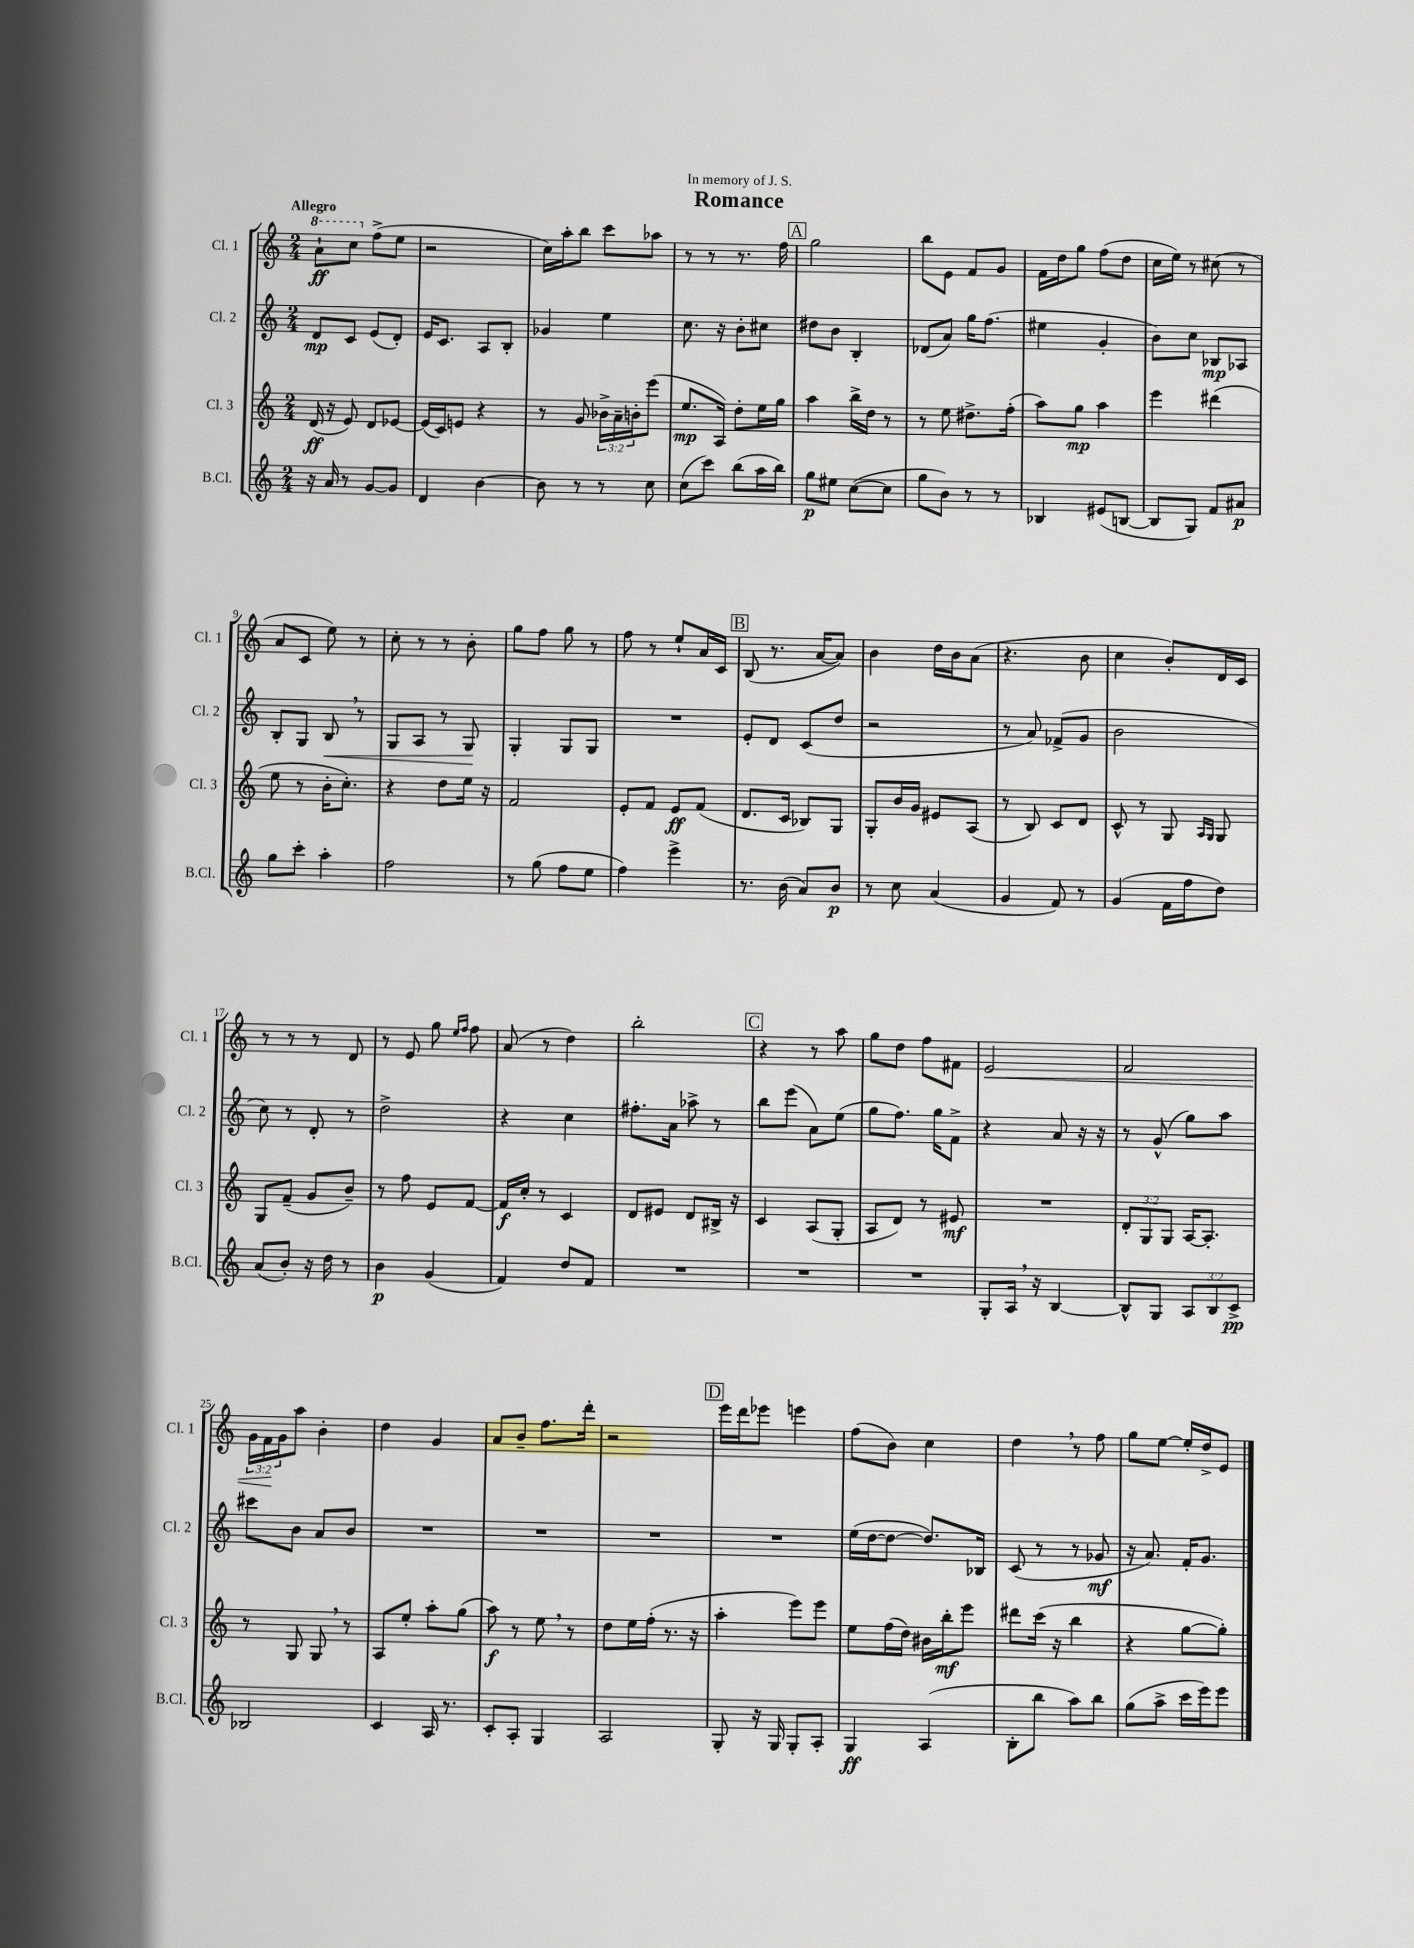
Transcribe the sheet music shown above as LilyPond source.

\header { title = "Romance" dedication = "In memory of J. S." }
<<
\new StaffGroup <<
\new Staff = "s0" \with { instrumentName = "Cl. 1" shortInstrumentName = "Cl. 1" } {
    \clef treble \key c \major \numericTimeSignature \time 2/4 \override Staff.TupletNumber.text = #tuplet-number::calc-fraction-text \tempo "Allegro"
    \ottava #1 a''8-!\ff c'''8 \ottava #0 f''8->( e''8 |
    r2 |
    c''16) a''16-. b''8 c'''8 aes''8 |
    r8 r8 r8. f''16 |
    \mark \markup { \box "A" } g''2 |
    b''8 e'8 f'8 g'8 |
    f'16 d''16 g''8 f''8( d''8 |
    c''16 e''16) r8 cis''8( r8 |
    a'8 c'8 e''8) r8 |
    c''8-. r8 r8 b'8-. |
    g''8 f''8 g''8 r8 |
    f''8 r8 e''8-! a'16 c'16 |
    \mark \markup { \box "B" } b8( r8. a'16~ a'8) |
    b'4 d''16 b'16 a'8( |
    r4. b'8 |
    c''4 b'8-.) d'16 c'16 |
    r8 r8 r8 d'8 |
    r8 e'8 g''8 \grace { e''16 f''16 } f''8 |
    a'8( r8 d''4) |
    b''2-. |
    \mark \markup { \box "C" } r4 r8 a''8 |
    g''8 d''8 f''8 fis'8 |
    e'2\< |
    f'2 |
    \tuplet 3/2 { g'16 f'16\! g'16 } a''8 b'4-. |
    d''4 g'4 |
    a'8 b'8-- f''8. d'''16-. |
    r2 |
    \mark \markup { \box "D" } e'''16 d'''16 ees'''8 e'''4 |
    f''8( b'8) c''4 |
    d''4 \breathe r8 f''8 |
    g''8 e''8~ e''16-. d''16-> e'8 \bar "|." |
}
\new Staff = "s1" \with { instrumentName = "Cl. 2" shortInstrumentName = "Cl. 2" } {
    \clef treble \key c \major \numericTimeSignature \time 2/4
    d'8\mp c'8 e'8( d'8-.) |
    e'16 c'8. a8 b8-. |
    ges'4 e''4 |
    c''8. r16 b'8-. cis''8 |
    \mark \markup { \box "A" } dis''8 b'8 b4-. |
    des'8( a'8) g''16 f''8.( |
    eis''4 g'4-. |
    b'8) c''8 bes8\mp aes8 |
    b8-. g8 b8\< \breathe r8 |
    g8 a8 r8 g8\! |
    g4-. g8 g8 |
    R2 |
    \mark \markup { \box "B" } e'8-. d'8 c'8( d''8 |
    r2 |
    r8 a'8) fes'8->( g'8 |
    b'2 |
    c''8) r8 d'8-. r8 |
    d''2-> |
    r4 c''4 |
    fis''8.-. a'16 aes''8-> r8 |
    \mark \markup { \box "C" } b''8 e'''8( a'8) e''8( |
    g''8 f''8.) g''16 f'8-> |
    r4 a'8 r16 r16 |
    r8 g'8-^( g''8) a''8 |
    cis'''8 b'8 a'8 b'8 |
    R2 |
    R2 |
    R2 |
    \mark \markup { \box "D" } R2 |
    e''16( d''16~ d''8~ d''8.) bes16 |
    c'8( r8 r8 ges'8\mf |
    r16 a'8.) f'16-. g'8. \bar "|." |
}
\new Staff = "s2" \with { instrumentName = "Cl. 3" shortInstrumentName = "Cl. 3" } {
    \clef treble \key c \major \numericTimeSignature \time 2/4 \override Staff.TupletNumber.text = #tuplet-number::calc-fraction-text
    d'16\ff( r16 e'8) d'8 ees'8~ |
    ees'16( c'16) e'8 r4 |
    r8 g'8 \tuplet 3/2 { bes'16-> a'16-- b'16-. } e'''8( |
    e''8.\mp a16) d''8-. e''16 g''16 |
    \mark \markup { \box "A" } a''4 b''16-> d''16 r8 |
    r8 e''8 dis''8.-> f''16-.( |
    a''8) g''8\mp a''4 |
    e'''4 dis'''4( |
    e''8 r8 b'16-. c''8.-.) |
    r4 d''8 e''16 r16 |
    f'2 |
    e'8-. f'8 e'8\ff f'8( |
    \mark \markup { \box "B" } d'8. c'16 bes8) g8 |
    g8-. b'16 g'16 eis'8 a8( |
    r8 b8) c'8 d'8 |
    c'8-^ r8 g8 \grace { a16 g16 } g8 |
    g8 f'8--( g'8 b'8--) |
    r8 f''8 e'8 f'8~ |
    f'16\f c''16-. r8 c'4 |
    d'8 eis'8 d'8 bis16-> r16 |
    \mark \markup { \box "C" } c'4 a8( g8-. |
    a8 d'8) r8 eis'8\mf |
    R2 |
    \tuplet 3/2 { d'8-. g8 g8 } a16~ a8.-. |
    r8 g8 g8 \breathe r8 |
    a8 e''8-. a''8-. g''8( |
    a''8\f) r8 e''8 \breathe r8 |
    d''8 e''16 f''16-.( r8. r16 |
    \mark \markup { \box "D" } a''4-. e'''8) e'''8 |
    e''8 f''16( d''16) bis'16 b''16-.\mf e'''8 |
    dis'''8 c'''16( r16 b''4 |
    r4 g''8~ g''8-.) \bar "|." |
}
\new Staff = "s3" \with { instrumentName = "B.Cl." shortInstrumentName = "B.Cl." } {
    \clef treble \key c \major \numericTimeSignature \time 2/4 \override Staff.TupletNumber.text = #tuplet-number::calc-fraction-text
    r16 a'16 r8 g'8~ g'8 |
    d'4 b'4~ |
    b'8 r8 r8 c''8 |
    c''8( c'''8) b''8( a''16 b''16) |
    \mark \markup { \box "A" } g''8\p eis''8 c''8~( c''8 |
    g''8 b'8) r8 r8 |
    bes4 eis'8( b8~ |
    b8 g8) f'8 ais'8\p |
    g''8 c'''8-. a''4-. |
    f''2 |
    r8 g''8( f''8 e''8 |
    f''4) e'''4-> |
    \mark \markup { \box "B" } r8. b'16( a'8) b'8\p |
    r8 c''8 a'4( |
    g'4 f'8) r8 |
    g'4( f'16 f''16 d''8) |
    a'8( b'8-.) r16 d''16 r8 |
    b'4\p g'4( |
    f'4) d''8 f'8 |
    R2 |
    \mark \markup { \box "C" } R2 |
    R2 |
    g8-. a16 \breathe r16 b4~ |
    b8-^ g8 \tuplet 3/2 { a8 b8 c'8->\pp } |
    bes2 |
    c'4 a16 r8. |
    c'8-. a8-. g4 |
    a2 |
    \mark \markup { \box "D" } g8-. r16 g16 g8-. a8-. |
    g4\ff a4( |
    b8-. b''8 a''8) b''8 |
    g''8( a''8-> c'''16 e'''16) e'''8 \bar "|." |
}
>>
>>
